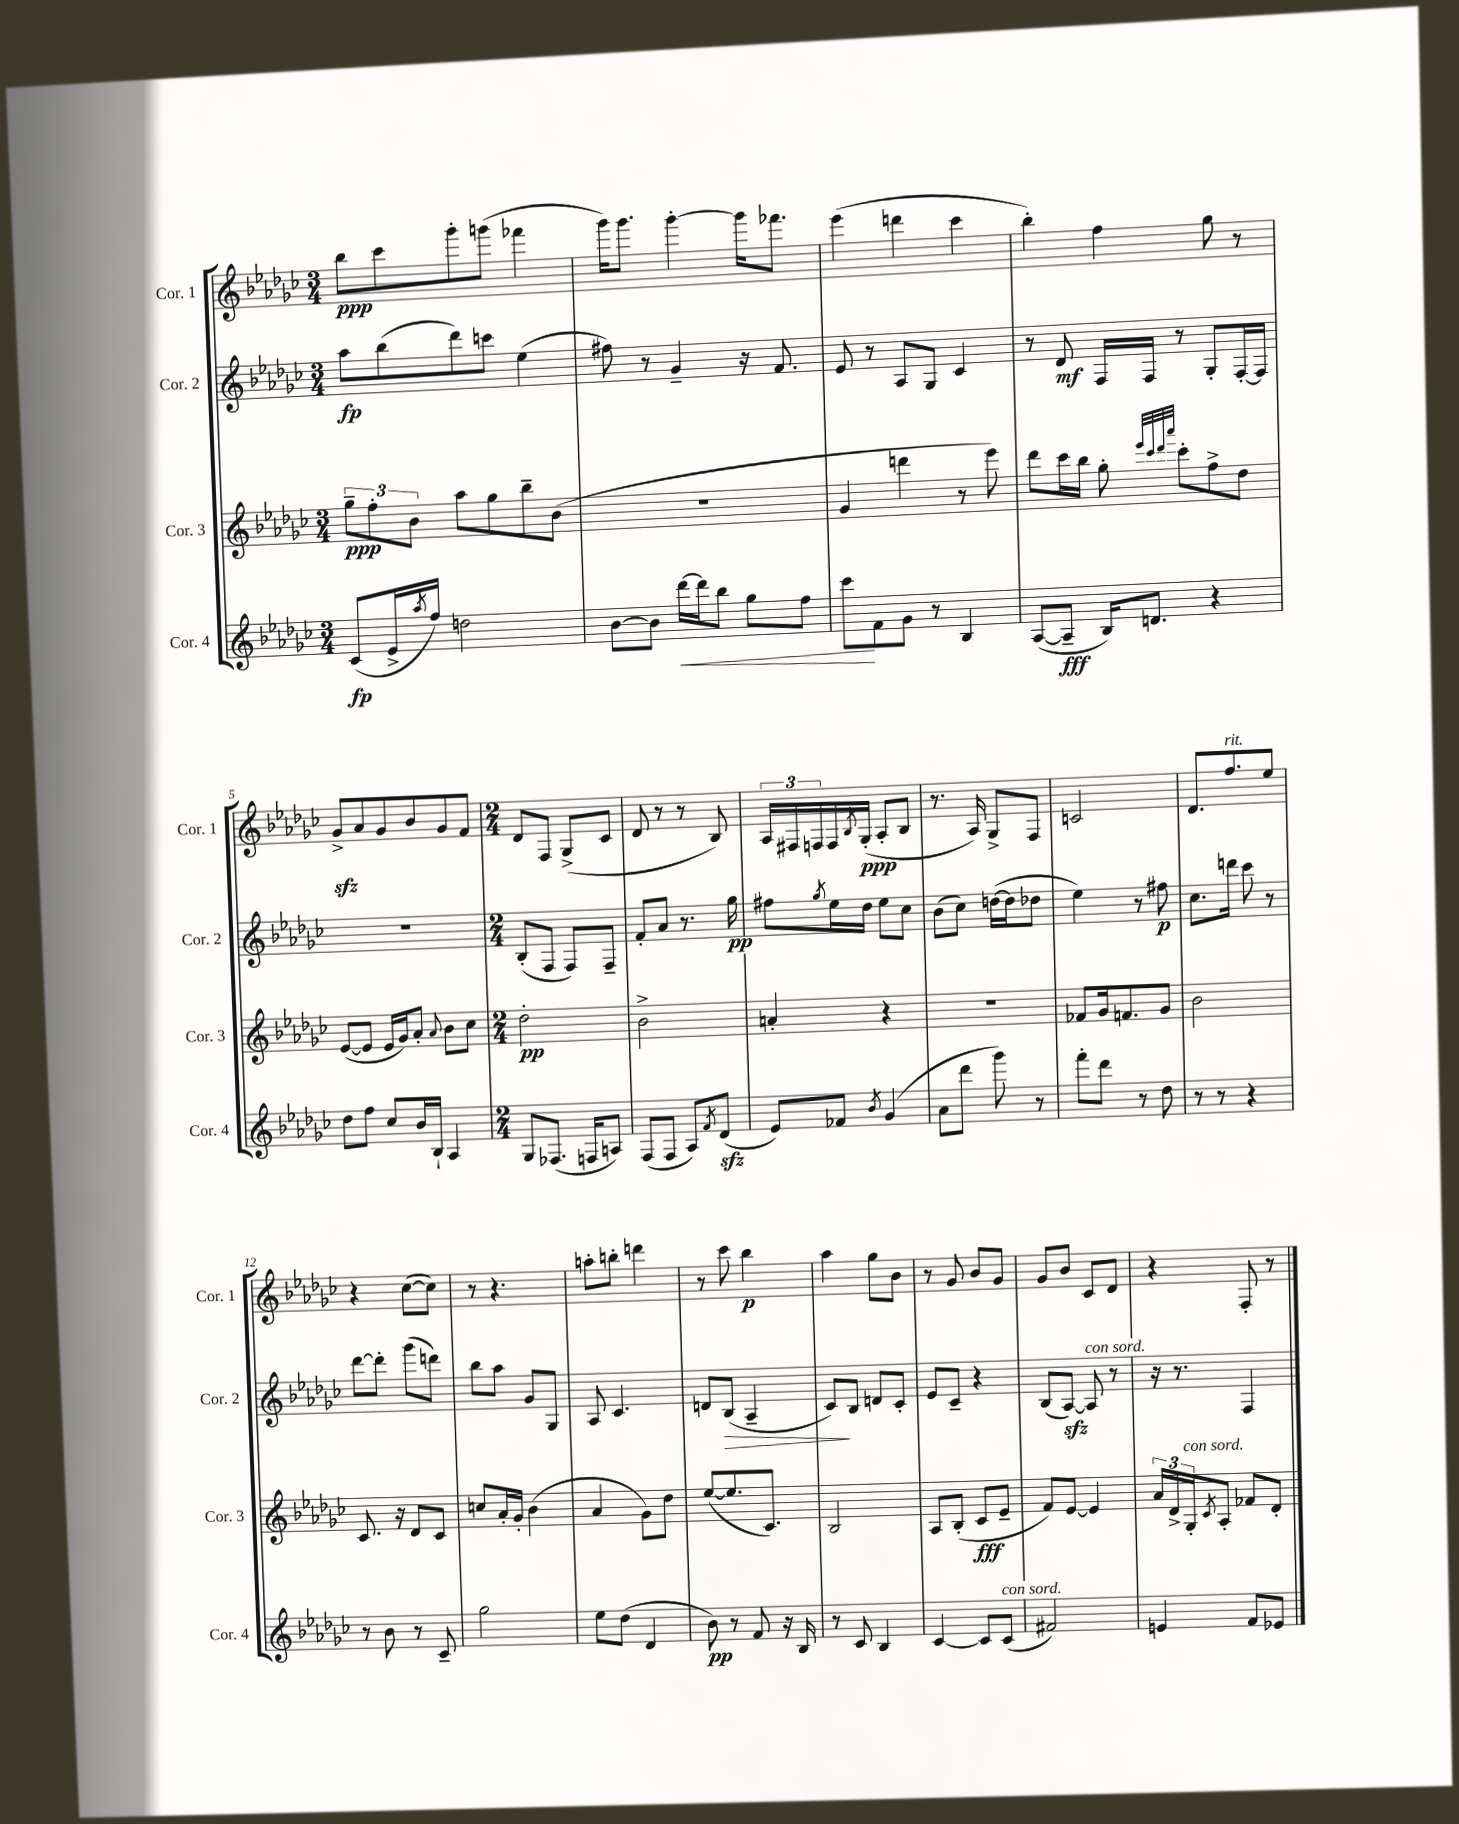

**kern	**kern	**kern	**kern
*staff4	*staff3	*staff2	*staff1
*clefG2	*clefG2	*clefG2	*clefG2
*k[b-e-a-d-g-c-]	*k[b-e-a-d-g-c-]	*k[b-e-a-d-g-c-]	*k[b-e-a-d-g-c-]
*M3/4	*M3/4	*M3/4	*M3/4
(8c-	12gg-~	8aa-	8bb-
.	12ff'	.	.
16e-^	.	(8bb-	8ccc-
.	12b-	.	.
8qaa-	.	.	.
16ff)	.	.	.
2dd	8aa-	8ddd-)	8ggg-'
.	8gg-	8ccc	(8ggg
.	8bb-~	(4ee-	4fff-
.	(8b-	.	.
=	=	=	=
[8b-	2.r	8ff#)	16ggg-)
.	.	.	8.ggg-
8b-]	.	8r	.
[16ddd-	.	4g-~	[4ggg-'
16ddd-]	.	.	.
8bb-	.	.	.
8gg-	.	16r	16ggg-]
.	.	8.f	8.fff-
8ff	.	.	.
=	=	=	=
8ccc-	4g-	8e-	(4eee-
8f	.	8r	.
8g-	4ddd	8A-	4ddd
8r	.	8G-	.
4B-	8r	4c-	4ccc-
.	8eee-)	.	.
=	=	=	=
([8A-	8ddd-	8r	4bb-')
8A-~]	16ccc-	8d-	.
.	16bb-	.	.
16B-)	8gg-'	16F	4ff
8.d	.	16F	.
.	32qqeee-	.	.
.	32qqccc-	.	.
.	32qqddd-	.	.
.	32qqaaa-	.	.
.	8ccc-'	8r	.
4r	8ff^	8G-'	8gg-
.	8dd-	[16F'	8r
.	.	16F]	.
=	=	=	=
8dd-	([8e-	2.r	8g-^
8ff	8e-]	.	8a-
8cc-	16e-	.	8g-
.	16g-)	.	.
16b-	8a-'	.	8b-
16B-`	.	.	.
.	8qqa-	.	.
4A-	8b-	.	8g-
.	8cc-	.	8f
=	=	=	=
*M2/4	*M2/4	*M2/4	*M2/4
8G-	2dd-'	(8B-'	8d-
(8.F-	.	8F	8F
.	.	8F)	(8G-^
16F	.	.	.
8A)	.	8F~	8c-
=	=	=	=
(8F	2b-^	8f'	8d-
8F	.	8a-	8r
8A-)	.	8.r	8r
8qf	.	.	.
(8d-	.	.	8B-)
.	.	16gg-	.
=	=	=	=
8e-)	4a'	8ff#	24A-
.	.	.	24F#
.	.	.	24F
.	.	8qgg-	.
8f-	.	16ee-	16F
.	.	.	8qB-
.	.	16dd-	(16G-'
8qb-	.	.	.
(4g-	4r	8ee-	8A-'
.	.	8cc-	8B-
=	=	=	=
8a-	2r	(8b-	8.r
8ddd-	.	8cc-)	.
.	.	.	16A-)
8ggg-)	.	([16dd	8G-^
.	.	16dd]	.
8r	.	8dd-	8F
=	=	=	=
8fff'	8f-	4ee-)	2c
8ddd-	16g-	.	.
.	8.f	.	.
8r	.	8r	.
8dd-	8g-	8ff#	.
=	=	=	=
8r	2b-	8.cc-	8.d-
8r	.	.	.
.	.	16ddd	8.ff
4r	.	8ccc-	.
.	.	8r	8ee-
=	=	=	=
8r	8.c-	[8ddd-	4r
8b-	.	8ddd-']	.
.	16r	.	.
8r	8d-	(8ggg-	([8cc-
8c-~	8c-	8ddd)	8cc-])
=	=	=	=
2gg-	8cc	8bb-	8r
.	16a-'	8aa-	4.r
.	16g-'	.	.
.	(4b-	8g-	.
.	.	8G-	.
=	=	=	=
8ee-	4a-	8A-	8aa'
(8dd-	.	4.c-	8bb'
4d-	8g-)	.	4ddd
.	8dd-	.	.
=	=	=	=
8b-)	([8ee-	8d	8r
8r	8.ee-]	(8B-	8ccc-
8f	.	4A-~	4bb-
.	8.c-)	.	.
16r	.	.	.
16B-	.	.	.
=	=	=	=
8r	2B-	8c-)	4aa-
8c-	.	8B-	.
4B-	.	8d	8gg-
.	.	8c-'	8b-
=	=	=	=
[4c-	8A-	8e-	8r
.	(8B-'	8c-~	8g-
8c-]	8c-	4r	8b-
(8c-	8e-~	.	8g-
=	=	=	=
2f#)	8f)	(8B-	8g-
.	[8e-	[8A-)	8b-
.	4e-]	8A-]	8c-
.	.	8r	8d-
=	=	=	=
4e	24a-	16r	4r
.	24d-^	.	.
.	.	8.r	.
.	24G-'	.	.
.	8qc-	.	.
.	8A-'	.	.
8f	8f-	4F	8F'
8e-	8d-'	.	8r
==	==	==	==
*-	*-	*-	*-
